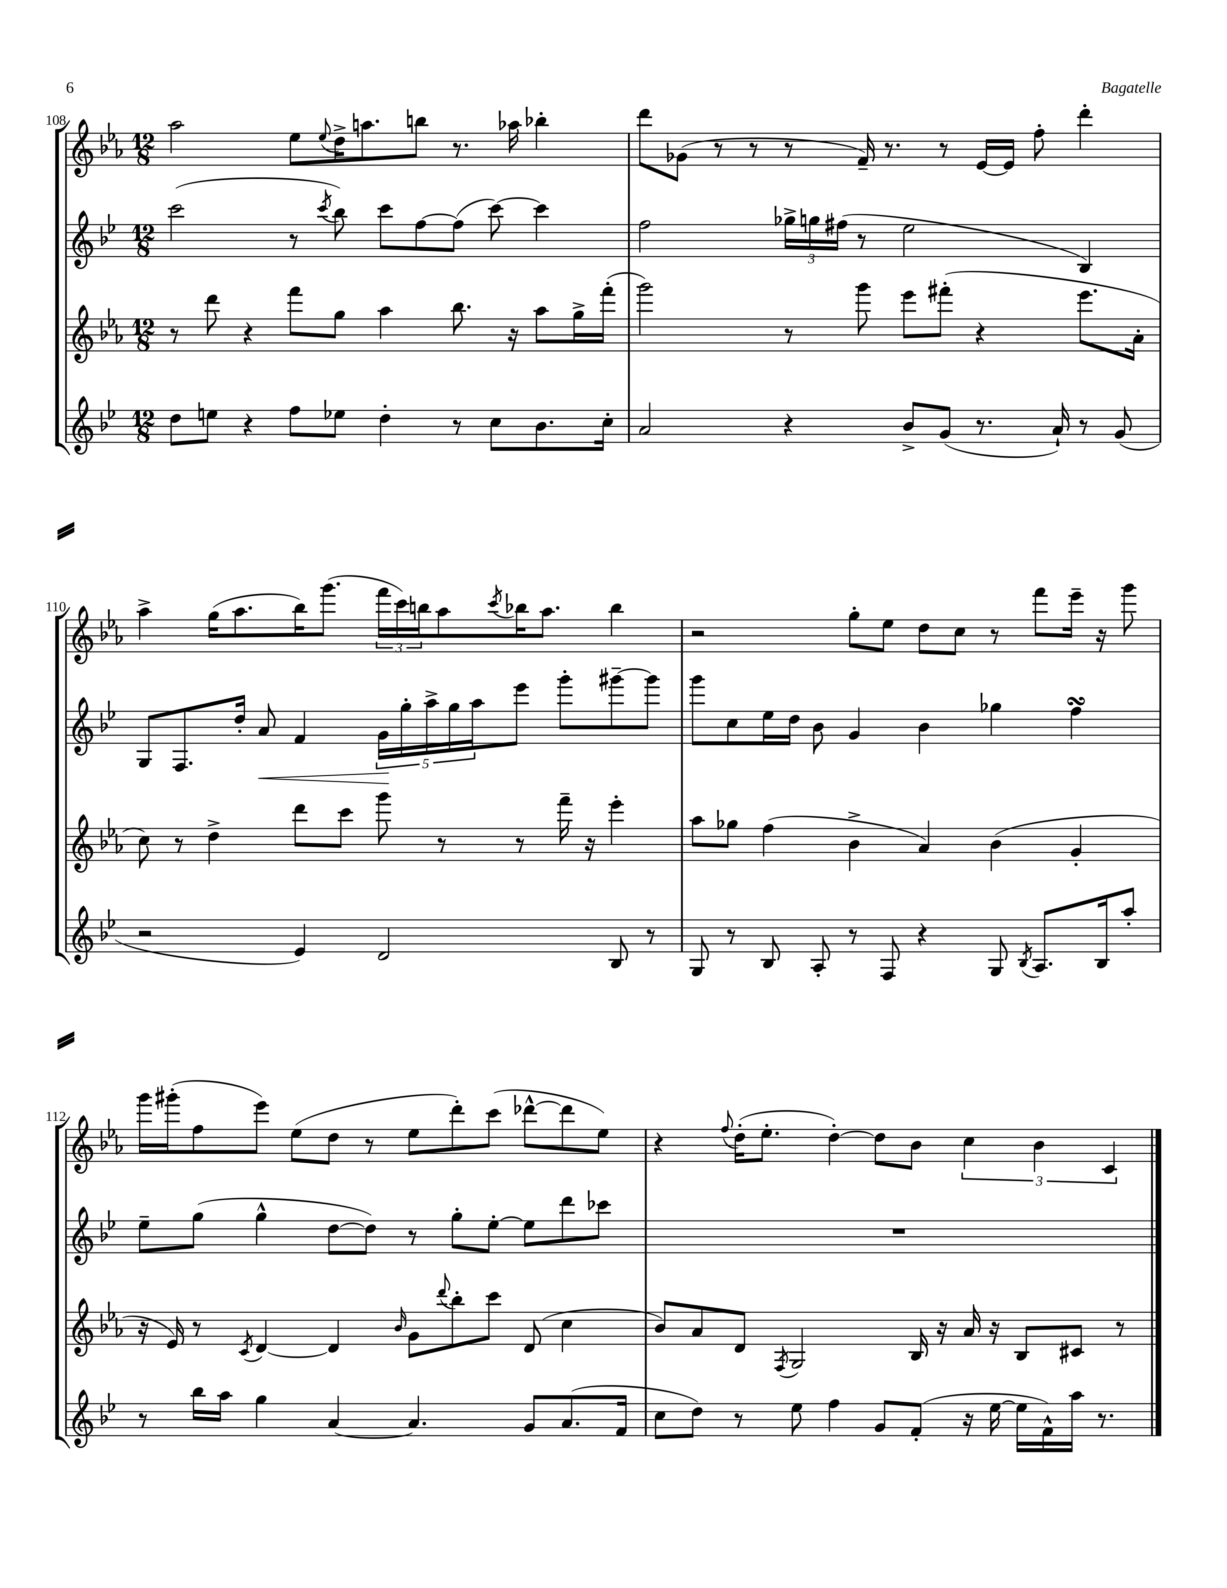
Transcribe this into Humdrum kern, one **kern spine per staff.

**kern	**kern	**kern	**kern
*staff4	*staff3	*staff2	*staff1
*clefG2	*clefG2	*clefG2	*clefG2
*k[b-e-]	*k[b-e-a-]	*k[b-e-]	*k[b-e-a-]
*M12/8	*M12/8	*M12/8	*M12/8
8dd	8r	(2ccc	2aa-
8ee	8ddd	.	.
4r	4r	.	.
8ff	8fff	8r	8ee-
.	.	8qccc	8qqee-
8ee-	8gg	8bb-)	16dd^
.	.	.	8.aa
4dd'	4aa-	8ccc	.
.	.	[8ff	8bb
8r	8.bb-	(8ff]	8.r
8cc	.	[8ccc)	.
.	16r	.	16aa-
8.b-	8aa-	4ccc]	4bb-'
.	16gg^	.	.
16cc'	(16fff'	.	.
=	=	=	=
2a	2ggg)	2ff	8ddd
.	.	.	(8g-
.	.	.	8r
.	.	.	8r
4r	8r	24gg-^	8r
.	.	24gg	.
.	.	(24ff#	.
.	8ggg	8r	16f~)
.	.	.	8.r
8b-^	8eee-	2ee-	.
(8g	(8fff#'	.	8r
8.r	4r	.	[16e-
.	.	.	16e-]
.	.	.	8ff'
16a`)	.	.	.
8r	8.eee-	4B-)	4ddd'
(8g	.	.	.
.	16a-'	.	.
=	=	=	=
2r	8cc)	8G	4aa-^
.	8r	8.F	.
.	4dd^	.	(16gg
.	.	16dd'	8.aa-
.	.	8a	.
4e-)	8ddd	4f	16bb-)
.	.	.	(8.ggg
.	8ccc	.	.
2d	8ggg	20g	24fff
.	.	.	24ccc)
.	.	20gg'	.
.	.	.	24bb
.	.	20aa^	.
.	8r	.	8aa-
.	.	20gg	.
.	.	20aa	.
.	.	.	8qccc
.	8r	8eee-	16bb-
.	.	.	8.aa-
.	16fff~	8ggg'	.
.	16r	.	.
8B-	4eee-'	[8ggg#~	4bb-
8r	.	8ggg#]	.
=	=	=	=
8G	8aa-	8ggg	2r
8r	8gg-	8cc	.
8B-	(4ff	16ee-	.
.	.	16dd	.
8A'	.	8b-	.
8r	4b-^	4g	8gg'
8F	.	.	8ee-
4r	4a-)	4b-	8dd
.	.	.	8cc
8G	(4b-	4gg-	8r
8qB-	.	.	.
8.A	.	.	8fff
.	4g'	4ff	16eee-~
16B-	.	.	16r
8aa'	.	.	8ggg
=	=	=	=
8r	16r	8ee-~	16ggg
.	16e-)	.	(16ggg#'
16bb-	8r	(8gg	8ff
16aa	.	.	.
.	8qc	.	.
4gg	[4d	4gg^^	8eee-)
.	.	.	(8ee-
[4a	4d]	[8dd	8dd
.	.	8dd])	8r
.	16qqb-	.	.
4.a]	8g	8r	8ee-
.	8qqddd	.	.
.	8bb-'	8gg'	8ddd')
.	8ccc	[8ee-'	(8ccc
8g	(8d	8ee-]	[8ddd-^^
(8.a	4cc	8ddd	8ddd-]
.	.	8ccc-	8ee-)
16f	.	.	.
=	=	=	=
8cc	8b-)	1.r	4r
8dd)	8a-	.	.
.	.	.	8qqff
8r	8d	.	(16dd'
.	.	.	8.ee-'
.	8qF	.	.
8ee-	2G	.	.
4ff	.	.	[4dd')
8g	.	.	8dd]
(8f'	16B-	.	8b-
.	16r	.	.
16r	16a-	.	6cc
[16ee-	16r	.	.
16ee-]	8B-	.	.
.	.	.	6b-
16f^^)	.	.	.
16aa	8c#	.	.
8.r	.	.	.
.	.	.	6c
.	8r	.	.
==	==	==	==
*-	*-	*-	*-
